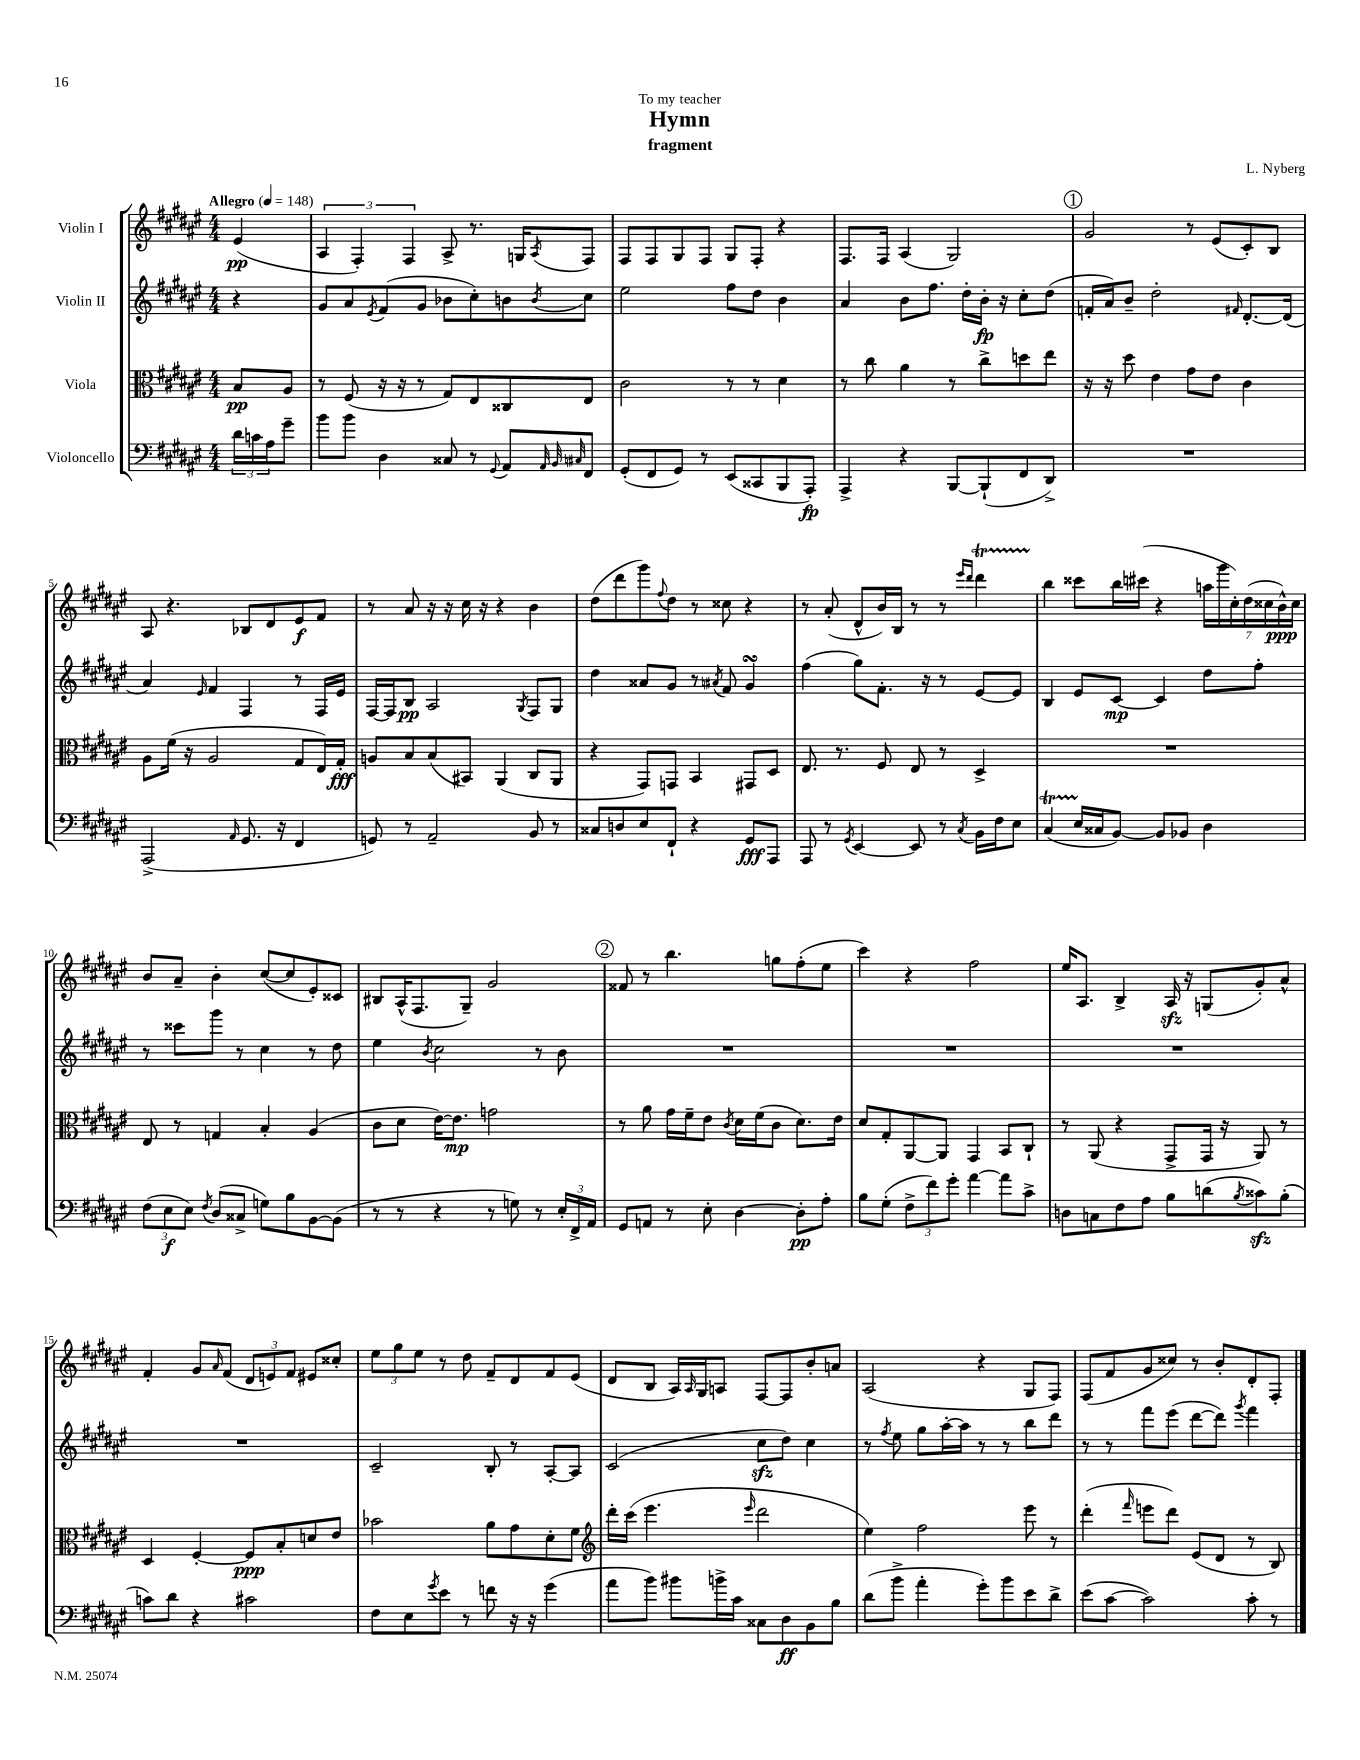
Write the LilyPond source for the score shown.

\header { title = "Hymn" composer = "L. Nyberg" subtitle = "fragment" dedication = "To my teacher" }
<<
\new StaffGroup <<
\new Staff = "s0" \with { instrumentName = "Violin I" } {
    \clef treble \key fis \major \numericTimeSignature \time 4/4 \partial 4 \tempo "Allegro" 4 = 148
    eis'4\pp( |
    \tuplet 3/2 { ais4 fis4-.) fis4 } ais8-> r8. g16 \acciaccatura { ais8 } fis8 |
    fis8 fis8 gis8 fis8 gis8 fis8-. r4 |
    fis8. fis16 ais4( gis2) |
    \mark \markup { \circle "1" } gis'2 r8 eis'8( cis'8-.) b8 |
    ais8 r4. bes8 dis'8 eis'8\f fis'8 |
    r8 ais'8 r16 r16 cis''16 r16 r4 b'4 |
    dis''8( dis'''8 gis'''8) \appoggiatura { fis''8 } dis''8 r8 cisis''8 r4 |
    r8 ais'8-.( dis'8-^ b'16) b16 r8 r8 \grace { eis'''16 dis'''16 } dis'''4\startTrillSpan |
    b''4\stopTrillSpan cisis'''8 b''16 cis'''16( r4 \tuplet 7/4 { a''16 gis'''16 cis''16-.) dis''16( cisis''16 b'16-^\ppp) cisis''16 } |
    b'8 ais'8-- b'4-. cis''8~( cis''8 eis'8-.) cisis'8 |
    bis8 ais16-^( fis8. gis8--) gis'2 |
    \mark \markup { \circle "2" } fisis'8 r8 b''4. g''8 fis''8-.( eis''8 |
    cis'''4) r4 fis''2 |
    eis''16 ais8. b4-> ais16\sfz r16 g8( gis'8-.) ais'8-^ |
    fis'4-. gis'8 \grace { ais'16 } fis'8( \tuplet 3/2 { dis'8 e'8) fis'8 } eis'8 cisis''8-. |
    \tuplet 3/2 { eis''8 gis''8 eis''8 } r8 dis''8 fis'8-- dis'8 fis'8 eis'8( |
    dis'8 b8 ais16) \grace { ais16 } gis16 a8 fis8~ fis8 b'8-. a'8 |
    ais2( r4 gis8 fis8) |
    fis8( fis'8 gis'8 cisis''8) r8 b'8-. dis'8-. fis8-. \bar "|." |
}
\new Staff = "s1" \with { instrumentName = "Violin II" } {
    \clef treble \key fis \major \numericTimeSignature \time 4/4 \partial 4
    r4 |
    gis'8 ais'8 \acciaccatura { eis'8 } fis'8( gis'8 bes'8 cis''8-.) b'8 \acciaccatura { b'8 } cis''8 |
    eis''2 fis''8 dis''8 b'4 |
    ais'4 b'8 fis''8. dis''16-. b'16-.\fp r16 cis''8-. dis''8( |
    \mark \markup { \circle "1" } f'16-. ais'16) b'8-- dis''2-. \grace { fis'16 } dis'8.~-. dis'16( |
    ais'4) \grace { eis'16 } fis'4 fis4 r8 fis16 eis'16 |
    fis16~ fis16 b8\pp ais2 \acciaccatura { gis8 } fis8 gis8 |
    dis''4 aisis'8 gis'8 r8 \acciaccatura { ais'8 } fis'8 gis'4\turn |
    fis''4( gis''8) fis'8.-. r16 r8 eis'8~ eis'8 |
    b4 eis'8 cis'8~\mp cis'4 dis''8 fis''8-. |
    r8 cisis'''8 gis'''8 r8 cis''4 r8 dis''8 |
    eis''4 \acciaccatura { b'8 } cis''2 r8 b'8 |
    \mark \markup { \circle "2" } R1 |
    R1 |
    R1 |
    R1 |
    cis'2-- b8-. r8 ais8~-. ais8 |
    cis'2( cis''8\sfz dis''8) cis''4 |
    r8 \acciaccatura { fis''8 } eis''8 gis''8 ais''16~-. ais''16 r8 r8 b''8 dis'''8 |
    r8 r8 fis'''8 eis'''8( dis'''8~ dis'''8) \acciaccatura { gis'''8 } fis'''4 \bar "|." |
}
\new Staff = "s2" \with { instrumentName = "Viola" } {
    \clef alto \key fis \major \numericTimeSignature \time 4/4 \partial 4
    b8\pp ais8 |
    r8 fis8( r16 r16 r8 gis8) eis8 cisis8 eis8 |
    cis'2 r8 r8 dis'4 |
    r8 cis''8 ais'4 r8 cis''8-> d''8 eis''8 |
    \mark \markup { \circle "1" } r16 r16 dis''8 eis'4 gis'8 eis'8 cis'4 |
    ais8 fis'16( r16 ais2 gis8 eis16) gis16-.\fff |
    a8 b8 b8( bis,8) ais,4( cis8 ais,8 |
    r4 gis,8) g,8 b,4 gis,8 dis8 |
    eis8. r8. fis8 eis8 r8 dis4-> |
    R1 |
    eis8 r8 g4 b4-. ais4( |
    cis'8 dis'8 eis'16~) eis'8.\mp g'2 |
    \mark \markup { \circle "2" } r8 ais'8 gis'16 fis'16-- eis'8 \acciaccatura { cis'8 } dis'16 fis'16( cis'8 dis'8.) eis'16 |
    dis'8 gis8-. ais,8~ ais,8 gis,4 b,8 cis8-! |
    r8 ais,8( r4 gis,8-> gis,16 r16 ais,8) r8 |
    dis4 fis4~-. fis8\ppp b8-. d'8 eis'8 |
    bes'2 ais'8 gis'8 dis'8-. fis'8 |
    \clef treble dis'''16-. cis'''16( eis'''4. \grace { eis'''16 } dis'''2 |
    eis''4) fis''2 eis'''8 r8 |
    dis'''4-.( \grace { fis'''16 } e'''8 dis'''8) eis'8( dis'8 r8 b8) \bar "|." |
}
\new Staff = "s3" \with { instrumentName = "Violoncello" } {
    \clef bass \key fis \major \numericTimeSignature \time 4/4 \partial 4
    \tuplet 3/2 { dis'16 c'16 ais16 } gis'8-- |
    b'8 b'8 dis4 cisis8 r8 \appoggiatura { gis,8 } ais,8 \grace { ais,32 b,32 cis32 } fis,8 |
    gis,8-.( fis,8 gis,8) r8 eis,8( cisis,8 b,,8 ais,,8-.\fp) |
    ais,,4-> r4 b,,8~ b,,8-!( fis,8 dis,8->) |
    \mark \markup { \circle "1" } R1 |
    ais,,2->( \grace { ais,16 } gis,8. r16 fis,4 |
    g,8) r8 ais,2-- b,8 r8 |
    cisis8 d8 eis8 fis,8-! r4 gis,8\fff ais,,8 |
    ais,,8 r8 \acciaccatura { gis,8 } eis,4~ eis,8 r8 \acciaccatura { cis8 } b,16 fis16 eis8 |
    cis4\startTrillSpan( eis16 cisis16\stopTrillSpan b,8~) b,8 bes,8 dis4 |
    \tuplet 3/2 { fis8( eis8\f eis8) } \acciaccatura { fis8 } dis8( cisis8-> g8) b8 b,8~ b,8( |
    r8 r8 r4 r8 g8) r8 \tuplet 3/2 { eis16-. fis,16-> ais,16 } |
    \mark \markup { \circle "2" } gis,8 a,8 r8 eis8-. dis4~ dis8-.\pp ais8-. |
    b8 gis8-.( \tuplet 3/2 { fis8-> fis'8) gis'8-. } ais'4~ ais'8 cis'8-> |
    d8 c8 fis8 ais8 b8 d'8( \acciaccatura { b8 } cisis'8\sfz) b8-.( |
    c'8) dis'8 r4 cis'2 |
    fis8 eis8 \acciaccatura { gis'8 } eis'8 r8 f'8 r16 r16 gis'4( |
    ais'8 b'8) bis'8 b'16-> cis'16 cisis8 dis8\ff b,8 b8 |
    dis'8( b'8-> ais'4-. gis'8-.) b'8 eis'8 dis'8-> |
    eis'8( cis'8~ cis'2) cis'8-. r8 \bar "|." |
}
>>
>>
